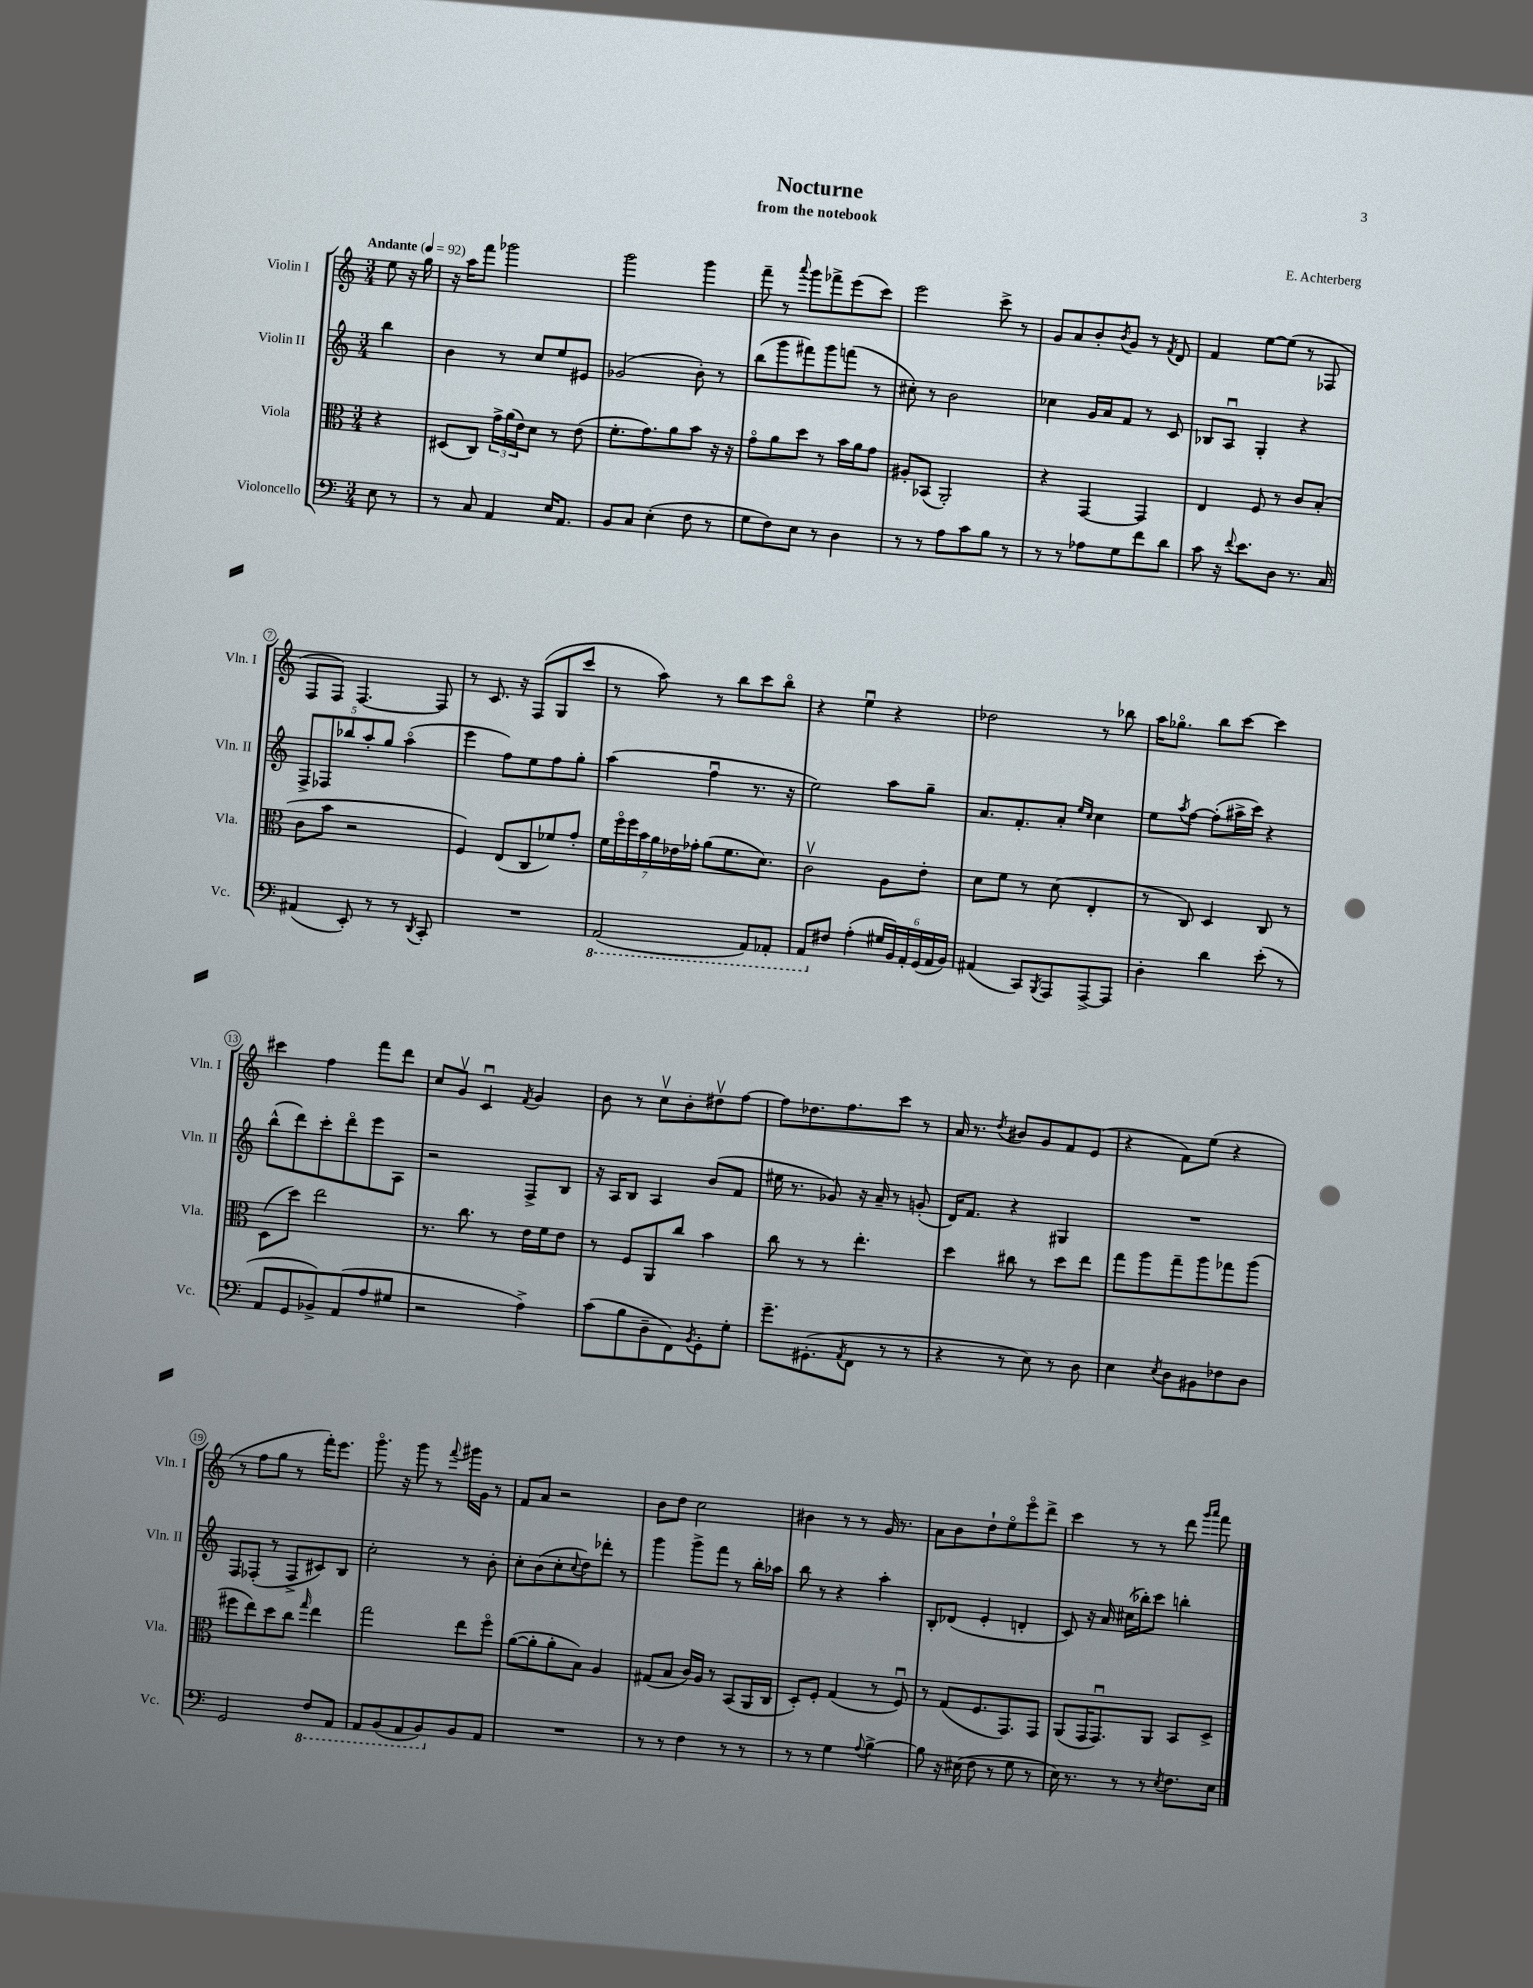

**kern	**kern	**kern	**kern
*staff4	*staff3	*staff2	*staff1
*clefF4	*clefC3	*clefG2	*clefG2
*k[]	*k[]	*k[]	*k[]
*M3/4	*M3/4	*M3/4	*M3/4
*MM92	*MM92	*MM92	*MM92
8E\	4r	4bb\	8ee\
8r	.	.	16r
.	.	.	16gg\
=	=	=	=
8r	(8D#/L	4b\	16r
.	.	.	16aa\LK
8C/	8C/J)	.	8fff\J
4AA/	24g^\LL	8r	2ggg-\
.	(24a\	.	.
.	24e\J)	.	.
.	8d\J	8cc/L	.
16E/LK	8r	8ee/	.
8.AA/J	.	.	.
.	(8e\	8e#/J	.
=	=	=	=
8BB/L	8.f'\L	(2g-/	2ggg\
8C/J	.	.	.
.	8.g\)	.	.
(4E'\	.	.	.
.	8a\	.	.
8F\	8b\J	8b'\)	4ggg\
8r	16r	8r	.
.	16r	.	.
=	=	=	=
8G\L	8go\L	(8bb\L	8fff~\
8F\)	8a\	8ggg\	8r
.	.	.	8qqaaa/
8E\J	8dd\J	8fff#\)	8ggg\L
8r	8r	8ggg\	8fff-^\
4D\	16b\LL	(8fff\J	(8eee\
.	16a\J	.	.
.	8g\J	8r	8ccc\J)
=	=	=	=
8r	8A#'/L	8cc#'\)	2eee\
8r	(8BB-/J	8r	.
8A\L	2AA'/)	2b\	.
8c\	.	.	.
8B\J	.	.	8ccc^\
8r	.	.	8r
=	=	=	=
8r	4r	4cc-\	8g/L
8r	.	.	8a/
8A-\L	[4GG/	16g/LL	8b'/
.	.	16a/J	.
.	.	.	8qb/
8G\	.	8f/J	8g/J
8f\	4GG/]	8r	8r
.	.	.	8qf/
8d\J	.	8c/	8d/
=	=	=	=
8c\	4E/	8B-/L	4f/
16r	.	8Au/J	.
8qqf/	.	.	.
8.e\L	.	.	.
.	8F/	4G'/	[8ee\L
8D\J	8r	.	(8ee\]J
8.r	8c/L	4r	8r
.	(8B'/J	.	8F-/
16C/	.	.	.
=	=	=	=
(4AA#/	8c\L	10F^/L	8F/L
.	.	10F-/	.
.	8b\J	.	8F/J)
.	.	10bb-/	.
8EE'/)	2r	.	[4.F/
.	.	10aa'/	.
8r	.	.	.
.	.	10gg/J	.
8r	.	(4aao\	.
8qDD/	.	.	.
8CC'/	.	.	8F/]
=	=	=	=
2.r	4F/)	4eee\	8r
.	.	.	8.c/
.	(8E/L	8ff\L)	.
.	.	.	16r
.	8C/	8ee\	(8F/L
.	8f-/)	8ff\	8G/
.	8g'/J	8gg'\J	8ccc/J
=	=	=	=
(2AAA/	28f\LL	(4aa\	8r
.	28ffo\	.	.
.	28ff\	.	.
.	28b\	.	.
.	.	.	8aa\)
.	28a\	.	.
.	28e-\	.	.
.	28g-'\JJ	.	.
.	(8a\L	4ffu\	8r
.	8.f\	.	8bb\L
8AAA/L)	.	8.r	8ccc\
.	8.d\J)	.	.
8AAA-'/J	.	.	8bbo\J
.	.	16r	.
=	=	=	=
8AAA/L	2cv\	2ee\)	4r
8F#/J	.	.	.
(4A'\	.	.	4eeu\
24G#/LL	8A\L	8aa\L	4r
24BB/)	.	.	.
24AA'/	.	.	.
(24GG/	8e'\J	8gg~\J	.
24AA/	.	.	.
24BB/JJ)	.	.	.
=	=	=	=
(4AA#/	8d\L	8.a/L	2dd-\
.	8f\J	.	.
.	.	8.f'/	.
8CC/L)	8r	.	.
8qBBB/	.	.	.
8AAA/	(8d\	8a'/J	.
.	.	16qqee/LL	.
.	.	16qqcc/JJ	.
[8AAA^/	4E'/	4cc\	8r
8AAA/]J	.	.	8bb-\
=	=	=	=
4D'\	8r	8ee\L	16aa\LK
.	.	.	8.gg-o\J
.	.	8qaa/	.
.	8C/)	[8ff\J	.
4d\	4D/	(8ff'\]L	8bb\L
.	.	16aa#^\L	[8ccc\J
.	.	16ccc\JJ)	.
(8e'\	8C/	4r	4ccc\]
8r	8r	.	.
=	=	=	=
8AA/L	(8D\L	(8bb^^\L	4ccc#\
8GG/	8dd\J)	8ddd\)	.
8BB-^/)	2ee\	8ccc'\	4ff\
(8AA/	.	8dddo\	.
8A/	.	8eee\	8fff\L
8G#/J	.	8A\J	8ddd\J
=	=	=	=
2r	8.r	2r	8cc/L
.	.	.	8gv/J
.	8.cc\	.	.
.	.	.	4cu/
.	8r	.	.
.	.	.	8qf/
4A^\)	16e\LL	8F^/L	4g/
.	16f\J	.	.
.	8e\J	8B/J	.
=	=	=	=
(8c\L	8r	16r	8b\
.	.	16A/LK	.
8B\	8F/L	8B/J	8r
8D~\	8AA/	4A/	8ccv\L
8FF\)	8cc/J	.	8b'\
8qBB/	.	.	.
8GG'\	4b\	(8b/L	8dd#v\
8G'\J	.	8f/J	[8ff\J
=	=	=	=
8.g~\L	8cc\	16ee#\	8ff\]L
.	.	8.r	.
.	8r	.	8.dd-\
(8.GG#'\	.	.	.
.	8r	8g-/)	.
.	.	.	8.ff\
8qAA/	.	.	.
8FF\J	4.ee'\	16r	.
.	.	16a~/	.
8r	.	8r	8ccc\J
8r	.	(8g'/	8r
=	=	=	=
4r	4dd\	16d/LK)	16a/
.	.	8.f/J	8.r
.	.	.	8qdd/
8r	8cc#\	4r	8b#/L
8E\)	8r	.	8g/
8r	8dd\L	4G#/	8f/
8D\	8ee\J	.	(8e/J
=	=	=	=
4E\	8gg\L	2.r	4r
.	8aa\	.	.
8qE/	.	.	.
8D\L	8gg~\	.	8f\L)
8BB#\	8aa\	.	(8ee\J
8F-\	8gg-\	.	4r
8D\J	(8aa\J	.	.
=	=	=	=
2GG/	8ff#\L	8F/L	8r
.	8ee\)	(8F-'/J	8ff\L
.	8dd\	8r	8gg\J
.	8cc\J	8F-^/L	8r
.	16qqgg/	.	.
8FF/L	4ee\	8c#/)	16fff'\LK)
.	.	.	8.eee\J
8AAA/J	.	8B/J	.
=	=	=	=
8AAA/L	2gg\	2cc'\	8.gggo\
(8BBB/	.	.	.
.	.	.	16r
8AAA/	.	.	8ggg\
8BBB/)	.	.	8r
.	.	.	8qqfff/
8BB/	8ee\L	8r	16ggg#\LL
.	.	.	16g\JJ
8AA/J	8ffo\J	8b'\	8r
=	=	=	=
2.r	([8a\L	8cc'\L	8f/L
.	8a'\]	(8b\	8a/J
.	8a'\	8cc'\	2r
.	.	8qqcc/	.
.	8B\J)	8dd\)	.
.	4A/	8ddd-'\J	.
.	.	8r	.
=	=	=	=
8r	(8G#/L	4ggg\	8b\L
8r	8B/J	.	8dd\J
4F\	16c/LL)	8ggg^\L	2cc\
.	16A/JJ	.	.
.	8r	8fff\J	.
8r	(8BB/L	8r	.
8r	16AA/L	16bb'\LL	.
.	16C/JJ	16aa-\JJ	.
=	=	=	=
8r	8D'/L)	8bb\	4b#\
8r	8F'/J	8r	.
4G\	(4G/	4r	8r
.	.	.	8r
8qqA/	.	.	.
[4B^\	8r	4aa'\	16g/
.	.	.	8.r
.	8Fu/)	.	.
=	=	=	=
8B\]	8r	8B'/L	8a\L
16r	(8G/L	(8d-/J	8b\
(16E#\	.	.	.
8F\	8.F/	4e'/	8dd`\
8r	.	.	8eeo\
.	8.GG/)	.	.
8G\	.	4d'/	8eeeo\
8r	8GG/J	.	8ddd^\J
=	=	=	=
16E\)	(8AA/L	8c/)	4ccc\
8.r	.	.	.
.	16GG/K	16r	.
.	8.GGu/)	16a/	.
8r	.	(16cc#\LL	8r
.	.	16bb-'\J)	.
8r	8AA/J	8ccc\J	8r
8qE/	.	.	.
8.F\L	8BB/L	4bb'\	8ddd\
.	.	.	16qqggg/LL
.	.	.	16qqaaa/JJ
.	8D^/J	.	8fff\
16E\Jk	.	.	.
==	==	==	==
*-	*-	*-	*-
